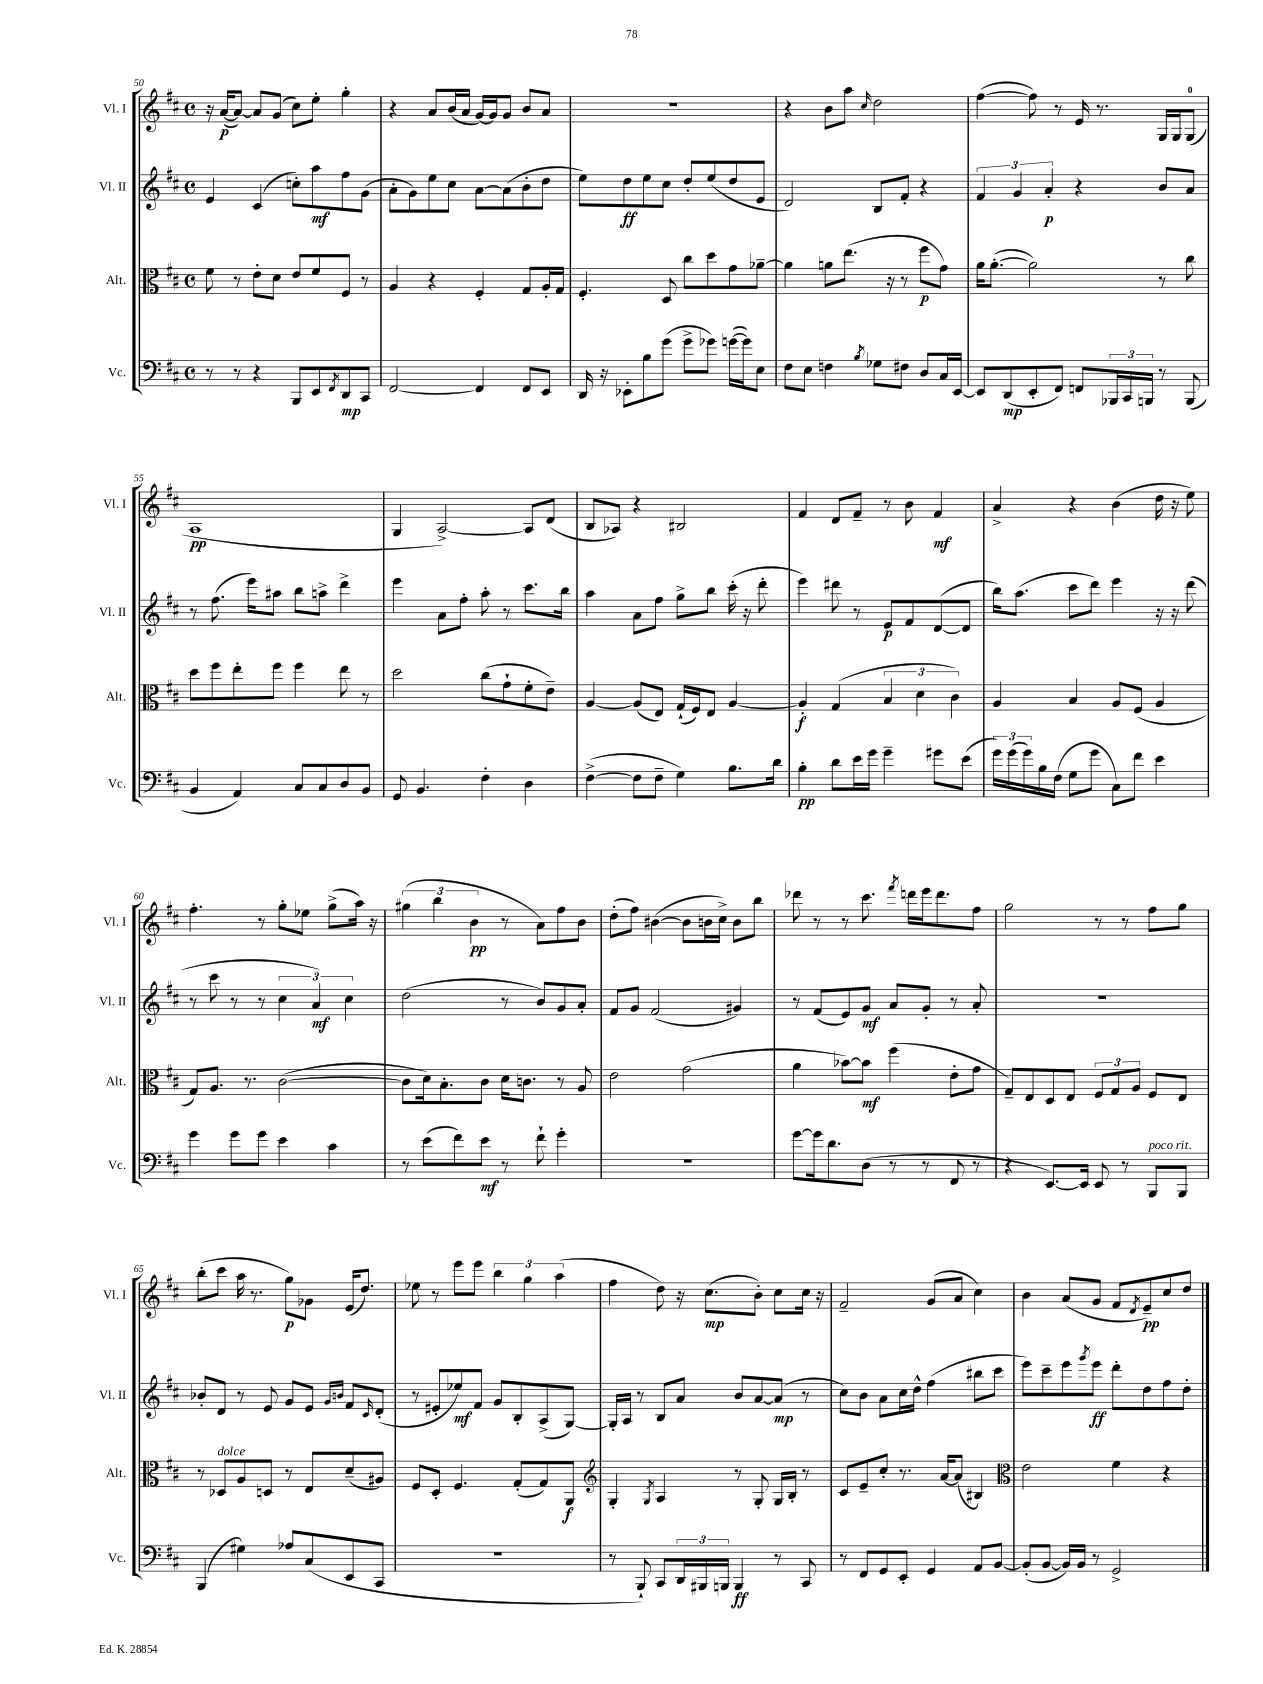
<<
\new StaffGroup <<
\new Staff = "s0" \with { instrumentName = "Vl. I" shortInstrumentName = "Vl. I" } {
    \clef treble \key d \major \defaultTimeSignature \time 4/4
    r16 a'16~\p( a'8~) a'8 g'8( cis''8) e''8-. g''4-. |
    r4 a'8 b'16( a'16 g'16~) g'16 g'8 b'8 a'8 |
    R1 |
    r4 b'8 a''8 \grace { cis''16 } d''2 |
    fis''4~( fis''8) r8 e'16 r8. g16 g16 g8-0( |
    a1\pp |
    g4 a2~->) a8 d'8( |
    b8 aes8) r4 bis2 |
    fis'4 d'8 fis'8-- r8 b'8 fis'4\mf |
    a'4-> r4 b'4( d''16 r16 e''8) |
    fis''4.-. r8 g''8-. ees''8 g''8->( a''16) r16 |
    \tuplet 3/2 { gis''4( b''4 b'4\pp } r8 a'8) fis''8 b'8 |
    d''8-.( fis''8) bis'4~( bis'8 b'16 cis''16->) b'8 b''8 |
    des'''8 r8 r8 cis'''8. \acciaccatura { fis'''8 } d'''16 e'''16 d'''8. fis''8 |
    g''2 r8 r8 fis''8 g''8 |
    b''8-.( cis'''8 a''16 r8. g''8\p) ges'8 e'16( d''8.) |
    ees''8 r8 e'''8 e'''8 \tuplet 3/2 { b''4 g''4 a''4( } |
    fis''4 d''8) r16 cis''8.\mp( b'8-.) cis''8 cis''16 r16 |
    fis'2-- g'8( a'8 cis''4) |
    b'4 a'8( g'8 fis'8 \acciaccatura { d'8 } e'8--\pp) cis''8 d''8 \bar "|." |
}
\new Staff = "s1" \with { instrumentName = "Vl. II" shortInstrumentName = "Vl. II" } {
    \clef treble \key d \major \defaultTimeSignature \time 4/4
    e'4 cis'4( c''8-.) a''8\mf fis''8 g'8( |
    a'8-. g'8) e''8 cis''8 a'8~ a'8( b'8-. d''8 |
    e''8) d''8\ff e''8 cis''8 d''8-. e''8( d''8 e'8 |
    d'2) b8 fis'8-. r4 |
    \tuplet 3/2 { fis'4 g'4 a'4-.\p } r4 b'8 a'8 |
    r8 fis''8.( e'''16) ais''8 b''8 a''8-> d'''4-> |
    e'''4 a'8 fis''8-. a''8-. r8 cis'''8. b''16 |
    a''4 a'8 fis''8 g''8-> b''8 cis'''16-.( r16 d'''8-. |
    e'''4) dis'''8 r8 e'8\p fis'8 d'8~( d'8 |
    b''16) a''8.( cis'''8 d'''8) e'''4 r16 r16 d'''8( |
    r8 cis'''8 r8 r8 \tuplet 3/2 { cis''4 a'4\mf) cis''4 } |
    d''2( r8 b'8) g'8 a'8-. |
    fis'8 g'8 fis'2( gis'4) |
    r8 fis'8( e'8) g'8\mf a'8 g'8-. r8 a'8-. |
    R1 |
    bes'8-. d'8 r8 e'8 g'8 e'8 \grace { g'16 b'16 } fis'8 \grace { cis'16 } d'8-.( |
    r8 eis'8-. ees''8\mf) fis'8 g'8 b8-. a8->( g8~) |
    g16-. a16 r8 b8 a'8 b'8 a'8~ a'8\mp( r8 |
    cis''8) b'8 a'8 cis''16 d''16-^ fis''4( bis''8 cis'''8 |
    e'''8) cis'''8-- e'''8 \acciaccatura { g'''8 } e'''8\ff d'''8-. d''8 fis''8 d''8-. \bar "|." |
}
\new Staff = "s2" \with { instrumentName = "Alt." shortInstrumentName = "Alt." } {
    \clef alto \key d \major \defaultTimeSignature \time 4/4
    fis'8 r8 e'8-. d'8 e'8 fis'8 fis8 r8 |
    a4 r4 fis4-. g8 a16-. g16 |
    fis4.-. d8 cis''8 d''8 g'8 aes'8~-- |
    aes'4 a'8 e''8.( r16 r8 fis''8\p g'8) |
    a'16 a'8.~-.( a'2) r8 cis''8 |
    d''8 fis''8 e''8-. fis''8 fis''4 e''8 r8 |
    d''2 cis''8( g'8-! fis'8-. e'8--) |
    a4~ a8( e8) g16-!( fis16) e8 a4~ |
    a4-.\f g4( \tuplet 3/2 { b4 d'4 cis'4) } |
    a4 b4 a8 fis8( a4 |
    g8) a8. r8. cis'2~( |
    cis'8 d'16) b8.-. cis'8 d'16 c'8. r8 a8 |
    e'2 g'2( |
    a'4 bes'8~) bes'8\mf fis''4( e'8-. g'8 |
    g8--) e8 d8 e8 \tuplet 3/2 { fis8 g8 a8 } fis8 e8 |
    r8 des8^\markup { \italic "dolce" } a8 d8 r8 e8 d'8--( ais8) |
    fis8 d8-. fis4. g8-.( g8) a,8\f |
    \clef treble g4-. \acciaccatura { g8 } a4 r8 g8-. g16 b16-. r8 |
    cis'8 e'8-- cis''8-. r8. a'16~ a'8( bis4) |
    \clef alto e'2 fis'4 r4 \bar "|." |
}
\new Staff = "s3" \with { instrumentName = "Vc." shortInstrumentName = "Vc." } {
    \clef bass \key d \major \defaultTimeSignature \time 4/4
    r8 r8 r4 b,,8 e,8 \acciaccatura { fis,8 } d,8\mp cis,8 |
    fis,2~ fis,4 fis,8 e,8 |
    d,16 r16 ees,8-. b8 g'8( g'8-> ges'8) g'16~( g'16) e8 |
    fis8 e8 f4 \acciaccatura { b8 } ges8 fis8 d8 cis16 e,16~ |
    e,8 d,8\mp( e,8-. fis,8) f,8 \tuplet 3/2 { bes,,16 cis,16 b,,16 } r8 b,,8( |
    b,4 a,4) cis8 cis8 d8 b,8 |
    g,8 b,4. fis4-. d4 |
    fis4~->( fis8 fis8-- g4) b8. d'16 |
    b4-.\pp d'8 e'16 g'16 g'4-- gis'8 e'8( |
    \tuplet 3/2 { g'16) g'16( g'16) } b16 fis16( g8 g'8 cis8) fis'8 e'4 |
    g'4 g'8 g'8 e'4 cis'4 |
    r8 e'8( fis'8) e'8\mf r8 fis'8-! g'4-. |
    R1 |
    g'8~ g'16 d'8. d8( r8 r8 fis,8 r8 |
    r4 e,8.~) e,16 e,8 r8 b,,8^\markup { \italic "poco rit." } b,,8 |
    b,,4( gis4) aes8 cis8( e,8 cis,8 |
    R1 |
    r8 b,,8-!) cis,8 \tuplet 3/2 { d,16 bis,,16 b,,16 } b,,4\ff r8 cis,8 |
    r8 fis,8 g,8 e,8-. g,4 a,8 b,8~ |
    b,8-.( b,8~ b,16) b,16 r8 g,2-> \bar "|." |
}
>>
>>
\layout { \context { \Score currentBarNumber = #50 } }
